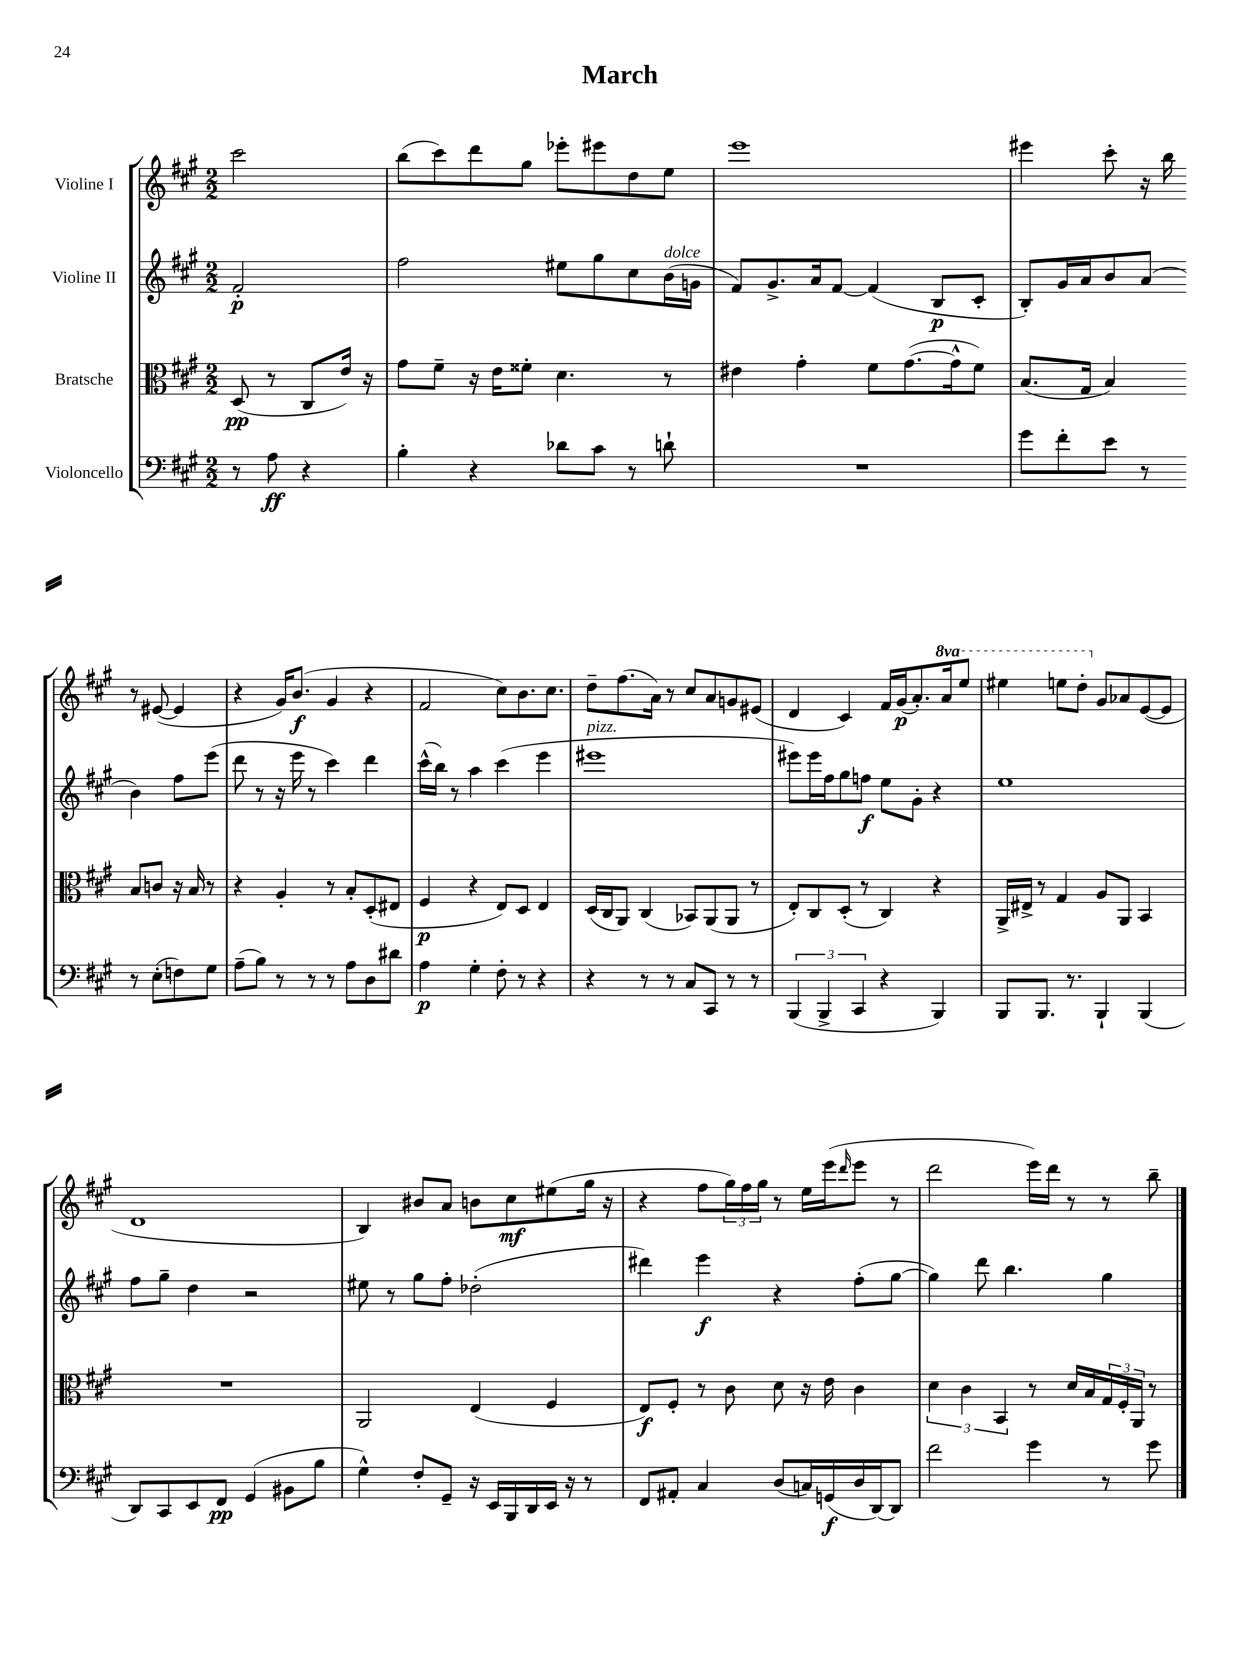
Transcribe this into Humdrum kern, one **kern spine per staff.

**kern	**dynam	**kern	**dynam	**kern	**dynam	**kern	**dynam
*part4	*part4	*part3	*part3	*part2	*part2	*part1	*part1
*staff4	*staff4	*staff3	*staff3	*staff2	*staff2	*staff1	*staff1
*I"Violoncello	*	*I"Bratsche	*	*I"Violine II	*	*I"Violine I	*
*clefF4	*	*clefC3	*	*clefG2	*	*clefG2	*
*k[f#c#g#]	*	*k[f#c#g#]	*	*k[f#c#g#]	*	*k[f#c#g#]	*
*M2/2	*	*M2/2	*	*M2/2	*	*M2/2	*
=	=	=	=	=	=	=	=
8r	.	(8D/	pp	2f#'/	p	2ccc#\	.
8A\	ff	8r	.	.	.	.	.
4r	.	8C#/L	.	.	.	.	.
.	.	16e/Jk)	.	.	.	.	.
.	.	16r	.	.	.	.	.
=1	=1	=1	=1	=1	=1	=1	=1
4B'\	.	8g#\L	.	2ff#\	.	(8bb\L	.
.	.	8f#~\J	.	.	.	8ccc#\)	.
4r	.	16r	.	.	.	8ddd\	.
.	.	16e\KL	.	.	.	.	.
.	.	8f##X'\J	.	.	.	8gg#\J	.
8d-X\L	.	4.d\	.	8ee#X\L	.	8eee-X'\L	.
8c#\J	.	.	.	8gg#\	.	8eee#X\	.
8r	.	.	.	8cc#\	.	8dd\	.
!	!	!	!	!LO:TX:a:i:t=dolce	!	!	!
8dn`\	.	8r	.	(16b\L	.	8ee\J	.
.	.	.	.	16gn\JJ	.	.	.
=2	=2	=2	=2	=2	=2	=2	=2
1r	.	4e#X\	.	8f#/L)	.	1eee	.
.	.	.	.	8.g#^/	.	.	.
.	.	4g#'\	.	.	.	.	.
.	.	.	.	16a/k	.	.	.
.	.	.	.	[8f#/J	.	.	.
.	.	8f#\L	.	(4f#/]	.	.	.
.	.	([8.g#\	.	.	.	.	.
.	.	.	.	8B/L	p	.	.
.	.	16g#^^\k]	.	.	.	.	.
.	.	8f#\J)	.	8c#'/J	.	.	.
=3	=3	=3	=3	=3	=3	=3	=3
8g#\L	.	(8.B/L	.	8B'/L)	.	4eee#X\	.
8f#'\	.	.	.	16g#/L	.	.	.
.	.	16G#/Jk	.	16a/J	.	.	.
8e\J	.	4B/)	.	8b/	.	8ccc#'\	.
8r	.	.	.	(8a/J	.	16r	.
.	.	.	.	.	.	16bb\	.
8r	.	8B/L	.	4b\)	.	8r	.
(8E'\L	.	8cn/J	.	.	.	([8e#X/	.
8Fn\)	.	16r	.	8ff#\L	.	4e#/]	.
.	.	16B/	.	.	.	.	.
8G#\J	.	8r	.	(8eee\J	.	.	.
!!LO:LB:g=z
=4	=4	=4	=4	=4	=4	=4	=4
(8A~\L	.	4r	.	8ddd\	.	4r	.
8B\J)	.	.	.	8r	.	.	.
8r	.	4A'/	.	16r	.	16g#/KL)	.
.	.	.	.	16eee\	.	(8.b/J	f
8r	.	.	.	8r	.	.	.
8r	.	8r	.	4ccc#\)	.	4g#/	.
8A\L	.	8B'/L	.	.	.	.	.
8D\	.	(8D'/	.	4ddd\	.	4r	.
8d#X\J	.	8E#X/J	.	.	.	.	.
=5	=5	=5	=5	=5	=5	=5	=5
4A\	p	4F#/	p	(16ccc#^^\LL	.	2f#/	.
.	.	.	.	16bb\JJ)	.	.	.
.	.	.	.	8r	.	.	.
4G#'\	.	4r	.	4aa\	.	.	.
8F#'\	.	8E/L)	.	(4ccc#\	.	8cc#\L)	.
8r	.	8D/J	.	.	.	8.b\	.
4r	.	4E/	.	4eee\	.	.	.
.	.	.	.	.	.	8.cc#\J	.
=6	=6	=6	=6	=6	=6	=6	=6
!	!	!	!	!LO:TX:a:i:t=pizz.	!	!	!
4r	.	(16D/LL	.	1eee#X	.	8dd~\L	.
.	.	16C#/J	.	.	.	.	.
.	.	8AA/J)	.	.	.	(8.ff#\	.
8r	.	(4C#/	.	.	.	.	.
.	.	.	.	.	.	16a\Jk)	.
8r	.	.	.	.	.	8r	.
8C#/L	.	8BB-X/L)	.	.	.	8cc#/L	.
8CC#/J	.	(8AA/	.	.	.	8a/	.
8r	.	8AA/J	.	.	.	8gn/	.
8r	.	8r	.	.	.	(8e#X/J	.
=7	=7	=7	=7	=7	=7	=7	=7
(6BBB/	.	8E'/L)	.	8eee#X\L)	.	4d/	.
.	.	8C#/	.	16eee#\L	.	.	.
6BBB^/	.	.	.	.	.	.	.
.	.	.	.	16ff#\J	.	.	.
.	.	(8D'/J	.	8gg#\	.	4c#/)	.
6CC#/	.	.	.	.	.	.	.
.	.	8r	.	8ffn\J	f	.	.
4r	.	4C#/)	.	8ee\L	.	16f#/LL	.
.	.	.	.	.	.	(16g#/J	p
.	.	.	.	8g#'\J	.	8.a'/)	.
4BBB/)	.	4r	.	4r	.	.	.
*	*	*	*	*	*	*8va	*
.	.	.	.	.	.	16aa/k	.
.	.	.	.	.	.	8eee/J	.
=8	=8	=8	=8	=8	=8	=8	=8
8BBB/L	.	16AA^/LL	.	1ee	.	4eee#X\	.
.	.	16E#X^/JJ	.	.	.	.	.
8.BBB/J	.	8r	.	.	.	.	.
.	.	4G#/	.	.	.	8eeen\L	.
8.r	.	.	.	.	.	.	.
.	.	.	.	.	.	8ddd'\J	.
*	*	*	*	*	*	*X8va	*
4BBB`/	.	8A/L	.	.	.	8g#/L	.
.	.	8AA/J	.	.	.	8a-X/	.
(4BBB/	.	4BB/	.	.	.	([8e/	.
.	.	.	.	.	.	8e/J]	.
!!LO:LB:g=z
=9	=9	=9	=9	=9	=9	=9	=9
8DD/L)	.	1r	.	8ff#\L	.	1d	.
8CC#/	.	.	.	8gg#~\J	.	.	.
8EE/	.	.	.	4dd\	.	.	.
8FF#/J	pp	.	.	.	.	.	.
(4GG#/	.	.	.	2r	.	.	.
8BB#X\L	.	.	.	.	.	.	.
8B\J	.	.	.	.	.	.	.
=10	=10	=10	=10	=10	=10	=10	=10
4G#^^\)	.	2AA/	.	8ee#X\	.	4B/)	.
.	.	.	.	8r	.	.	.
8F#'/L	.	.	.	8gg#\L	.	8b#X/L	.
8GG#~/J	.	.	.	8ff#'\J	.	8a/J	.
16r	.	(4E/	.	(2dd-X'\	.	8bn\L	.
16EE/LL	.	.	.	.	.	.	.
16BBB/	.	.	.	.	.	8cc#\	mf
16DD/	.	.	.	.	.	.	.
16EE/JJ	.	4F#/	.	.	.	(8ee#X\	.
16r	.	.	.	.	.	.	.
8r	.	.	.	.	.	16gg#\Jk	.
.	.	.	.	.	.	16r	.
=11	=11	=11	=11	=11	=11	=11	=11
8FF#/L	.	8E/L)	f	4ddd#X\)	.	4r	.
8AA#X'/J	.	8F#'/J	.	.	.	.	.
4C#/	.	8r	.	4eee\	f	8ff#\L	.
.	.	8c#\	.	.	.	24gg#\L)	.
.	.	.	.	.	.	24ff#\	.
.	.	.	.	.	.	24gg#\JJ	.
(8D/L	.	8d\	.	4r	.	8r	.
16Cn/L)	.	16r	.	.	.	16ee\LL	.
(16GGn/	f	16e\	.	.	.	(16eee\J	.
.	.	.	.	.	.	16qqddd/	.
16D/	.	4c#\	.	(8ff#'\L	.	8eee\J	.
[16DD/J)	.	.	.	.	.	.	.
8DD/J]	.	.	.	[8gg#\J	.	8r	.
=12	=12	=12	=12	=12	=12	=12	=12
2f#\	.	6d\	.	4gg#\])	.	2ddd\	.
.	.	6c#\	.	.	.	.	.
.	.	.	.	8ddd\	.	.	.
.	.	6BB/	.	.	.	.	.
.	.	.	.	4.bb\	.	.	.
4g#\	.	8r	.	.	.	16eee\LL)	.
.	.	.	.	.	.	16ddd\JJ	.
.	.	16d/LL	.	.	.	8r	.
.	.	16B/	.	.	.	.	.
8r	.	24G#/	.	4gg#\	.	8r	.
.	.	24F#'/	.	.	.	.	.
.	.	24AA/JJ	.	.	.	.	.
8g#\	.	8r	.	.	.	8bb~\	.
==	==	==	==	==	==	==	==
*-	*-	*-	*-	*-	*-	*-	*-
